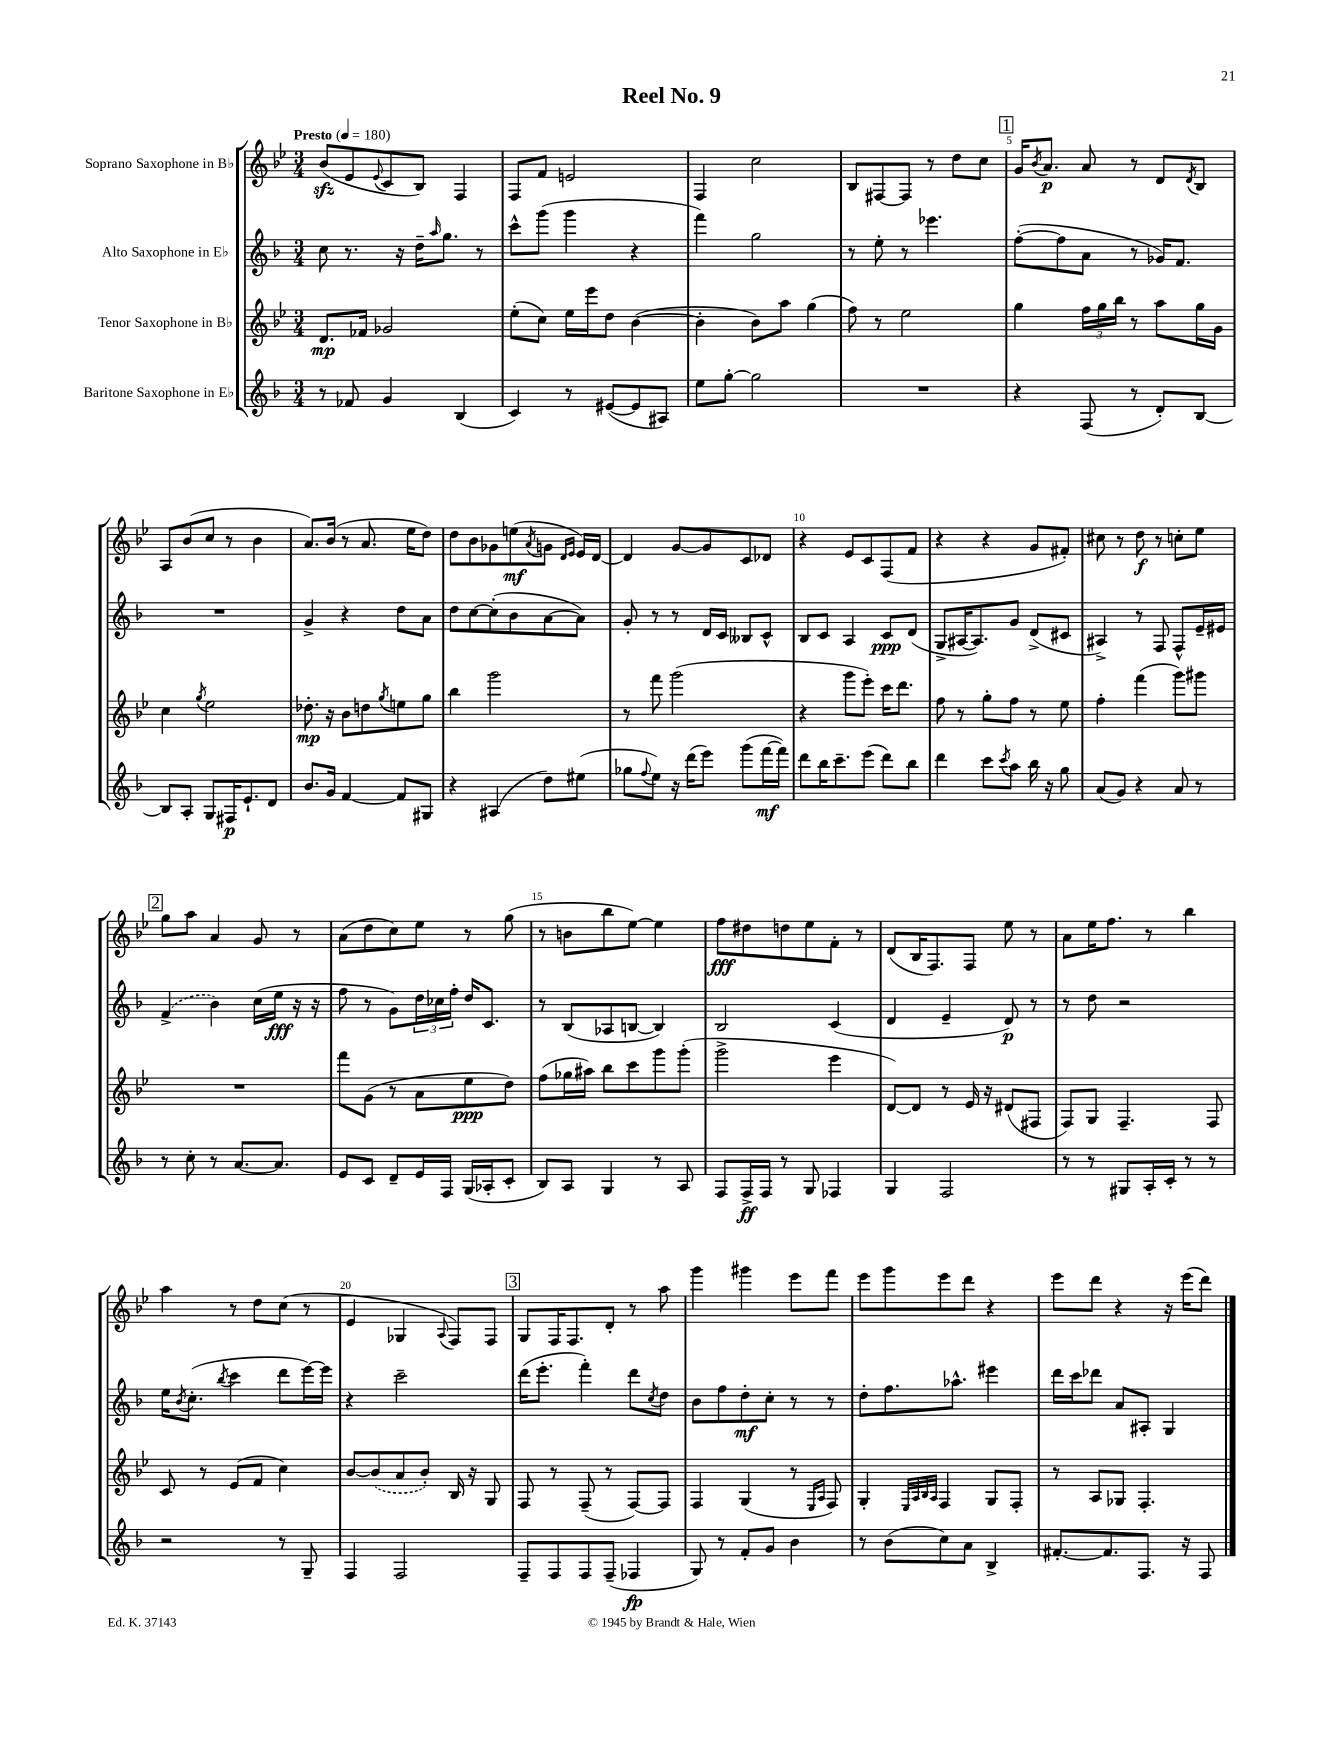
\header { title = "Reel No. 9" }
<<
\new StaffGroup <<
\new Staff = "s0" \with { instrumentName = "Soprano Saxophone in Bb" } {
    \clef treble \key bes \major \numericTimeSignature \time 3/4 \tempo "Presto" 4 = 180
    bes'8\sfz( ees'8 \appoggiatura { ees'8 } c'8 bes8) f4 |
    f8 f'8 e'2 |
    f4 c''2 |
    bes8 fis8~ fis8 r8 d''8 c''8 |
    \mark \markup { \box "1" } g'16 \acciaccatura { bes'8 } a'8.\p a'8 r8 d'8 \acciaccatura { d'8 } bes8 |
    a8 bes'8( c''8 r8 bes'4 |
    a'8.) bes'16( r8 a'8. ees''16 d''8) |
    d''8 bes'8 ges'8 e''8\mf( \acciaccatura { a'8 } g'8 \grace { d'16 ees'16 } ees'16) d'16~ |
    d'4 g'8~ g'8 c'8 des'8 |
    r4 ees'8 c'8 f8( f'8 |
    r4 r4 g'8 fis'8-.) |
    cis''8 r8 d''8\f r8 c''8-. ees''8 |
    \mark \markup { \box "2" } g''8 a''8 a'4 g'8 r8 |
    a'8( d''8 c''8) ees''8 r8 g''8( |
    r8 b'8 bes''8 ees''8~) ees''4 |
    f''8\fff dis''8 d''8 ees''8 f'8-. r8 |
    d'8( bes16 f8.) f8 ees''8 r8 |
    a'8 ees''16 f''8. r8 bes''4 |
    a''4 r8 d''8 c''8( r8 |
    ees'4 ges4 \appoggiatura { a8 } f8) f8 |
    \mark \markup { \box "3" } g8 f16 f8. d'8-. r8 a''8 |
    g'''4 gis'''4 ees'''8 f'''8 |
    ees'''8 g'''8 ees'''8 d'''8 r4 |
    ees'''8 d'''8 r4 r16 ees'''16( d'''8) \bar "|." |
}
\new Staff = "s1" \with { instrumentName = "Alto Saxophone in Eb" } {
    \clef treble \key f \major \numericTimeSignature \time 3/4
    c''8 r8. r16 d''16-- \grace { a''16 } g''8. r8 |
    c'''8-^ g'''8( g'''4 r4 |
    f'''4) g''2 |
    r8 e''8-. r8 ees'''4. |
    \mark \markup { \box "1" } f''8~-.( f''8 a'8 r8 ges'16) f'8. |
    R2. |
    g'4-> r4 d''8 a'8 |
    d''8 c''8~ c''8-.( bes'8 a'8~ a'8) |
    g'8-. r8 r8 d'16 c'16 beses8 c'8-^ |
    bes8 c'8 a4 c'8\ppp d'8( |
    g8-> ais16~ ais8.) g'8 d'8->( cis'8 |
    ais4->) r8 f8 f8-^ e'16-- eis'16 |
    \mark \markup { \box "2" } \once \slurDashed f'4->( bes'4) c''16( e''16\fff r16 r16 |
    f''8 r8 g'8) \tuplet 3/2 { d''16 ces''16 f''16-. } d''16 c'8. |
    r8 bes8( aes8 b8~ b4) |
    bes2 c'4( |
    d'4 e'4-- d'8\p) r8 |
    r8 d''8 r2 |
    e''16 \acciaccatura { bes'8 } c''8.-.( \acciaccatura { bes''8 } c'''4 d'''8 e'''16~) e'''16 |
    r4 c'''2-- |
    \mark \markup { \box "3" } d'''16( e'''8.-. f'''4-.) d'''8 \acciaccatura { c''8 } d''8 |
    bes'8 f''8 d''8-.\mf c''8-. r8 r8 |
    d''8-. f''8. aes''8.-^ eis'''4 |
    d'''16 c'''16 des'''8 a'8 ais8-. g4 \bar "|." |
}
\new Staff = "s2" \with { instrumentName = "Tenor Saxophone in Bb" } {
    \clef treble \key bes \major \numericTimeSignature \time 3/4
    d'8.\mp fes'16 ges'2 |
    ees''8-.( c''8) ees''16 ees'''16 d''8 bes'4~( |
    bes'4-. bes'8) a''8 g''4( |
    f''8) r8 ees''2 |
    \mark \markup { \box "1" } g''4 \tuplet 3/2 { f''16 g''16 bes''16 } r8 a''8 g''16 g'16 |
    c''4 \acciaccatura { g''8 } ees''2 |
    des''8.-.\mp r16 bes'8 d''8 \acciaccatura { g''8 } e''8 g''8 |
    bes''4 g'''2 |
    r8 f'''8 g'''2( |
    r4 g'''8 ees'''8-.) c'''16 d'''8. |
    f''8 r8 g''8-. f''8 r8 ees''8 |
    f''4-. f'''4( g'''8) gis'''8 |
    \mark \markup { \box "2" } R2. |
    f'''8 g'8( r8 a'8 ees''8\ppp d''8) |
    f''8( ges''16 ais''16) bes''8 c'''8 g'''8 g'''8-.( |
    g'''2-> ees'''4 |
    d'8~) d'8 r8 ees'16 r16 dis'8( fis8 |
    f8) g8 f4.-- f8 |
    c'8 r8 ees'8( f'8 c''4) |
    bes'8~ \once \slurDashed bes'8( a'8 bes'8-.) bes16 r16 g8 |
    \mark \markup { \box "3" } f8 r8 f8--( r8 f8~) f8 |
    f4 g4( r8 \grace { ees16 a16 } f8) |
    g4-. \grace { ees32 a32 bes32 a32 } f4 g8 f8-. |
    r8 a8 ges8 f4.-. \bar "|." |
}
\new Staff = "s3" \with { instrumentName = "Baritone Saxophone in Eb" } {
    \clef treble \key f \major \numericTimeSignature \time 3/4
    r8 fes'8 g'4 bes4( |
    c'4) r8 eis'8~( eis'8 ais8) |
    e''8 g''8~-. g''2 |
    R2. |
    \mark \markup { \box "1" } r4 f8( r8 d'8-.) bes8~ |
    bes8 a8-. g8 fis16\p e'8.-! d'8 |
    bes'8. g'16 f'4~ f'8 gis8 |
    r4 ais4( d''8) eis''8( |
    ges''8 \appoggiatura { f''8 } e''8) r16 d'''16( e'''8) g'''8( f'''16~\mf f'''16) |
    d'''8 bes''16 c'''8.-- e'''8( d'''8) bes''8 |
    d'''4 c'''8 \acciaccatura { c'''8 } a''8 bes''16 r16 g''8 |
    a'8( g'8) r4 a'8 r8 |
    \mark \markup { \box "2" } r8 c''8-. r8 a'8.~ a'8. |
    e'8 c'8 d'8-- e'16 f16 g16( aes16-. c'8-. |
    bes8) a8 g4 r8 a8 |
    f8 f16->\ff f16 r8 g8 fes4 |
    g4 f2 |
    r8 r8 gis8 a16-. c'16-. r8 r8 |
    r2 r8 g8-- |
    f4 f2 |
    \mark \markup { \box "3" } f8-- f8 f8 f8--( fes4\fp |
    g8) r8 f'8-. g'8 bes'4 |
    r8 bes'8( c''8) a'8 bes4-> |
    fis'8.~-. fis'8. f8. r16 f8 \bar "|." |
}
>>
>>
\layout { \context { \Score \override BarNumber.break-visibility = ##(#f #t #t) barNumberVisibility = #(every-nth-bar-number-visible 5) } }
